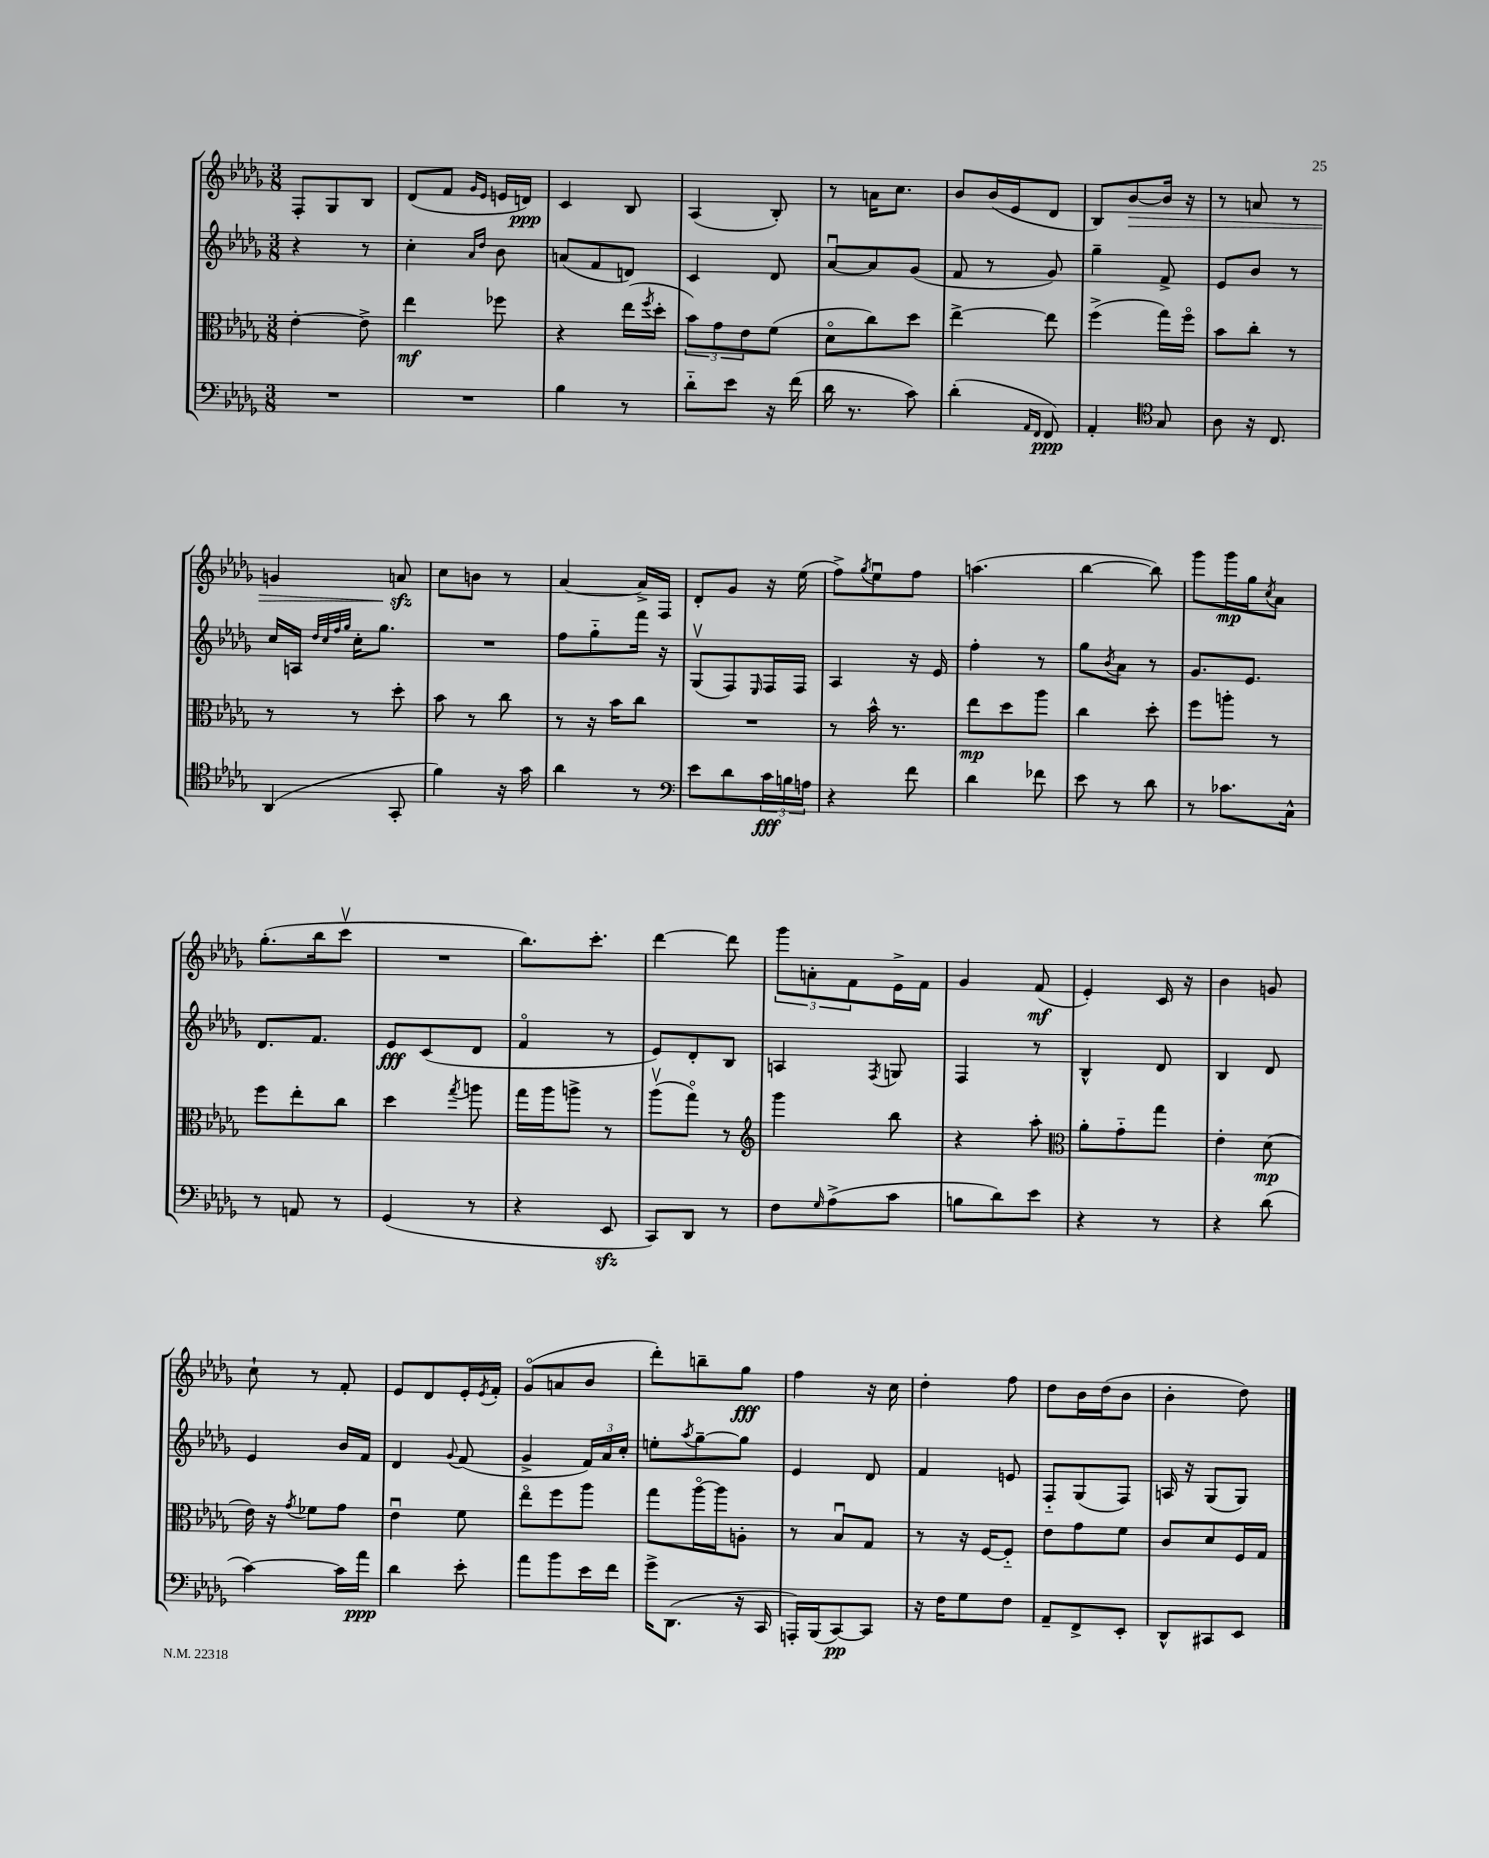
<<
\new StaffGroup <<
\new Staff = "s0" {
    \clef treble \key des \major \numericTimeSignature \time 3/8
    f8-. ges8 bes8 |
    des'8( f'8 \grace { ges'16 ees'16 } e'16 d'16\ppp) |
    c'4 bes8 |
    aes4( bes8-.) |
    r8 a'16 c''8. |
    bes'8 bes'16( ees'16 des'8 |
    bes8) bes'8~\> bes'16 r16 |
    r8 a'8 r8 |
    g'4 a'8\sfz\! |
    c''8 b'8 r8 |
    aes'4~ aes'16-> f16 |
    des'8-. ges'8 r16 ees''16( |
    f''8->) \acciaccatura { ges''8 } ees''8\downbow f''8 |
    a''4.( |
    bes''4~ bes''8) |
    ges'''8 ges'''16\mp ges''16 \acciaccatura { c''8 } aes'8 |
    ges''8.-.( bes''16 c'''8\upbow |
    R4. |
    bes''8.) c'''8.-. |
    des'''4~ des'''8 |
    \tuplet 3/2 { ges'''8 a'8-. f'8 } ees'16-> f'16 |
    ges'4 f'8\mf( |
    ees'4-.) c'16 r16 |
    bes'4 g'8 |
    c''8-! r8 f'8-. |
    ees'8 des'8 ees'16-. \acciaccatura { ees'8 } f'16-. |
    ges'8\flageolet( a'8 bes'8 |
    des'''8-.) b''8-- ges''8\fff |
    f''4 r16 c''16 |
    des''4-. f''8 |
    des''8 bes'16 des''16( bes'8 |
    bes'4-. des''8) \bar "|." |
}
\new Staff = "s1" {
    \clef treble \key des \major \numericTimeSignature \time 3/8
    r4 r8 |
    c''4-. \grace { aes'16 des''16 } bes'8 |
    a'8( f'8 d'8) |
    c'4 des'8 |
    aes'8~\downbow aes'8 ges'8( |
    f'8 r8 ges'8) |
    ges''4-- f'8-> |
    ees'8 bes'8 r8 |
    c''16 a16 \grace { des''32 c''32 f''32 ges''32 } c''16-. ges''8. |
    R4. |
    f''8 ges''8-_ f'''16 r16 |
    ges8\upbow( f8) \grace { ees16 } f16 f16 |
    aes4 r16 ees'16 |
    f''4-. r8 |
    ges''8 \acciaccatura { bes'8 } aes'8 r8 |
    ges'8. ees'8. |
    des'8. f'8. |
    ees'8\fff c'8( des'8 |
    f'4\flageolet r8 |
    ees'8) des'8-. bes8 |
    a4 \acciaccatura { f8 } g8 |
    f4 r8 |
    bes4-^ des'8 |
    bes4 des'8 |
    ees'4 bes'16 f'16 |
    des'4 \appoggiatura { ges'8 } f'8( |
    ges'4-> \tuplet 3/2 { f'16) aes'16 c''16-. } |
    e''8-. \acciaccatura { aes''8 } ges''8~-- ges''8 |
    ees'4 des'8 |
    f'4 e'8 |
    f8-_ ges8( f8) |
    a16 r16 ges8( ges8) \bar "|." |
}
\new Staff = "s2" {
    \clef alto \key des \major \numericTimeSignature \time 3/8
    ees'4~-. ees'8-> |
    ees''4\mf fes''8 |
    r4 ees''16( \acciaccatura { f''8 } des''16-. |
    \tuplet 3/2 { bes'8) ges'8 ees'8 } f'8( |
    des'8\flageolet c''8) des''8 |
    ees''4~-> ees''8 |
    f''4->( ges''16) f''16\flageolet |
    bes'8 c''8-. r8 |
    r8 r8 des''8-. |
    bes'8 r8 c''8 |
    r8 r16 bes'16 c''8 |
    R4. |
    r8 bes'16-^ r8. |
    ees''8\mp des''8 aes''8 |
    c''4 des''8-. |
    f''8 a''8-. r8 |
    f''8 ees''8-. c''8 |
    des''4 \acciaccatura { ges''8 } a''8 |
    ges''16 aes''16 a''8-> r8 |
    aes''8\upbow( ges''8\flageolet) r8 |
    \clef treble ges'''4 bes''8 |
    r4 aes''8-. |
    \clef alto aes'8-. ges'8-_ ges''8 |
    ees'4-. des'8\mp( |
    ees'16) r16 \acciaccatura { ges'8 } fes'8 ges'8 |
    ees'4\downbow f'8 |
    ees''8\flageolet f''8 aes''8 |
    ges''8 aes''16~\flageolet aes''16 a8-. |
    r8 bes8\downbow ges8 |
    r8 r16 f16~ f8-_ |
    ees'8 ges'8 f'8 |
    c'8 des'8 f16 ges16 \bar "|." |
}
\new Staff = "s3" {
    \clef bass \key des \major \numericTimeSignature \time 3/8
    R4. |
    R4. |
    bes4 r8 |
    des'8-_ ees'8 r16 f'16( |
    des'16 r8. c'8) |
    des'4-.( \grace { aes,16 f,16 } f,8\ppp) |
    aes,4-. \clef tenor ges8 |
    aes8 r16 c8. |
    aes,4( ges,8-. |
    f'4) r16 ges'16 |
    aes'4 r8 |
    \clef bass ees'8 des'8 \tuplet 3/2 { c'16\fff b16 a16 } |
    r4 f'8 |
    des'4 fes'8 |
    ees'8 r8 des'8 |
    r8 ces'8. c16-^ |
    r8 a,8 r8 |
    ges,4( r8 |
    r4 ees,8\sfz |
    c,8) des,8 r8 |
    f8 \grace { ges16 } aes8->( c'8 |
    b8 des'8) ees'8 |
    r4 r8 |
    r4 des'8( |
    c'4~) c'16 aes'16\ppp |
    des'4 ees'8-. |
    aes'8 bes'8 ees'16 f'16 |
    ges'16-> des,8.( r16 c,16 |
    a,,16-.) bes,,16( c,8~\pp) c,8 |
    r16 f16 ges8 f8 |
    aes,8-- f,8-> ees,8-. |
    des,8-^ cis,8 ees,8 \bar "|." |
}
>>
>>
\layout { \context { \Score \remove "Bar_number_engraver" } }
